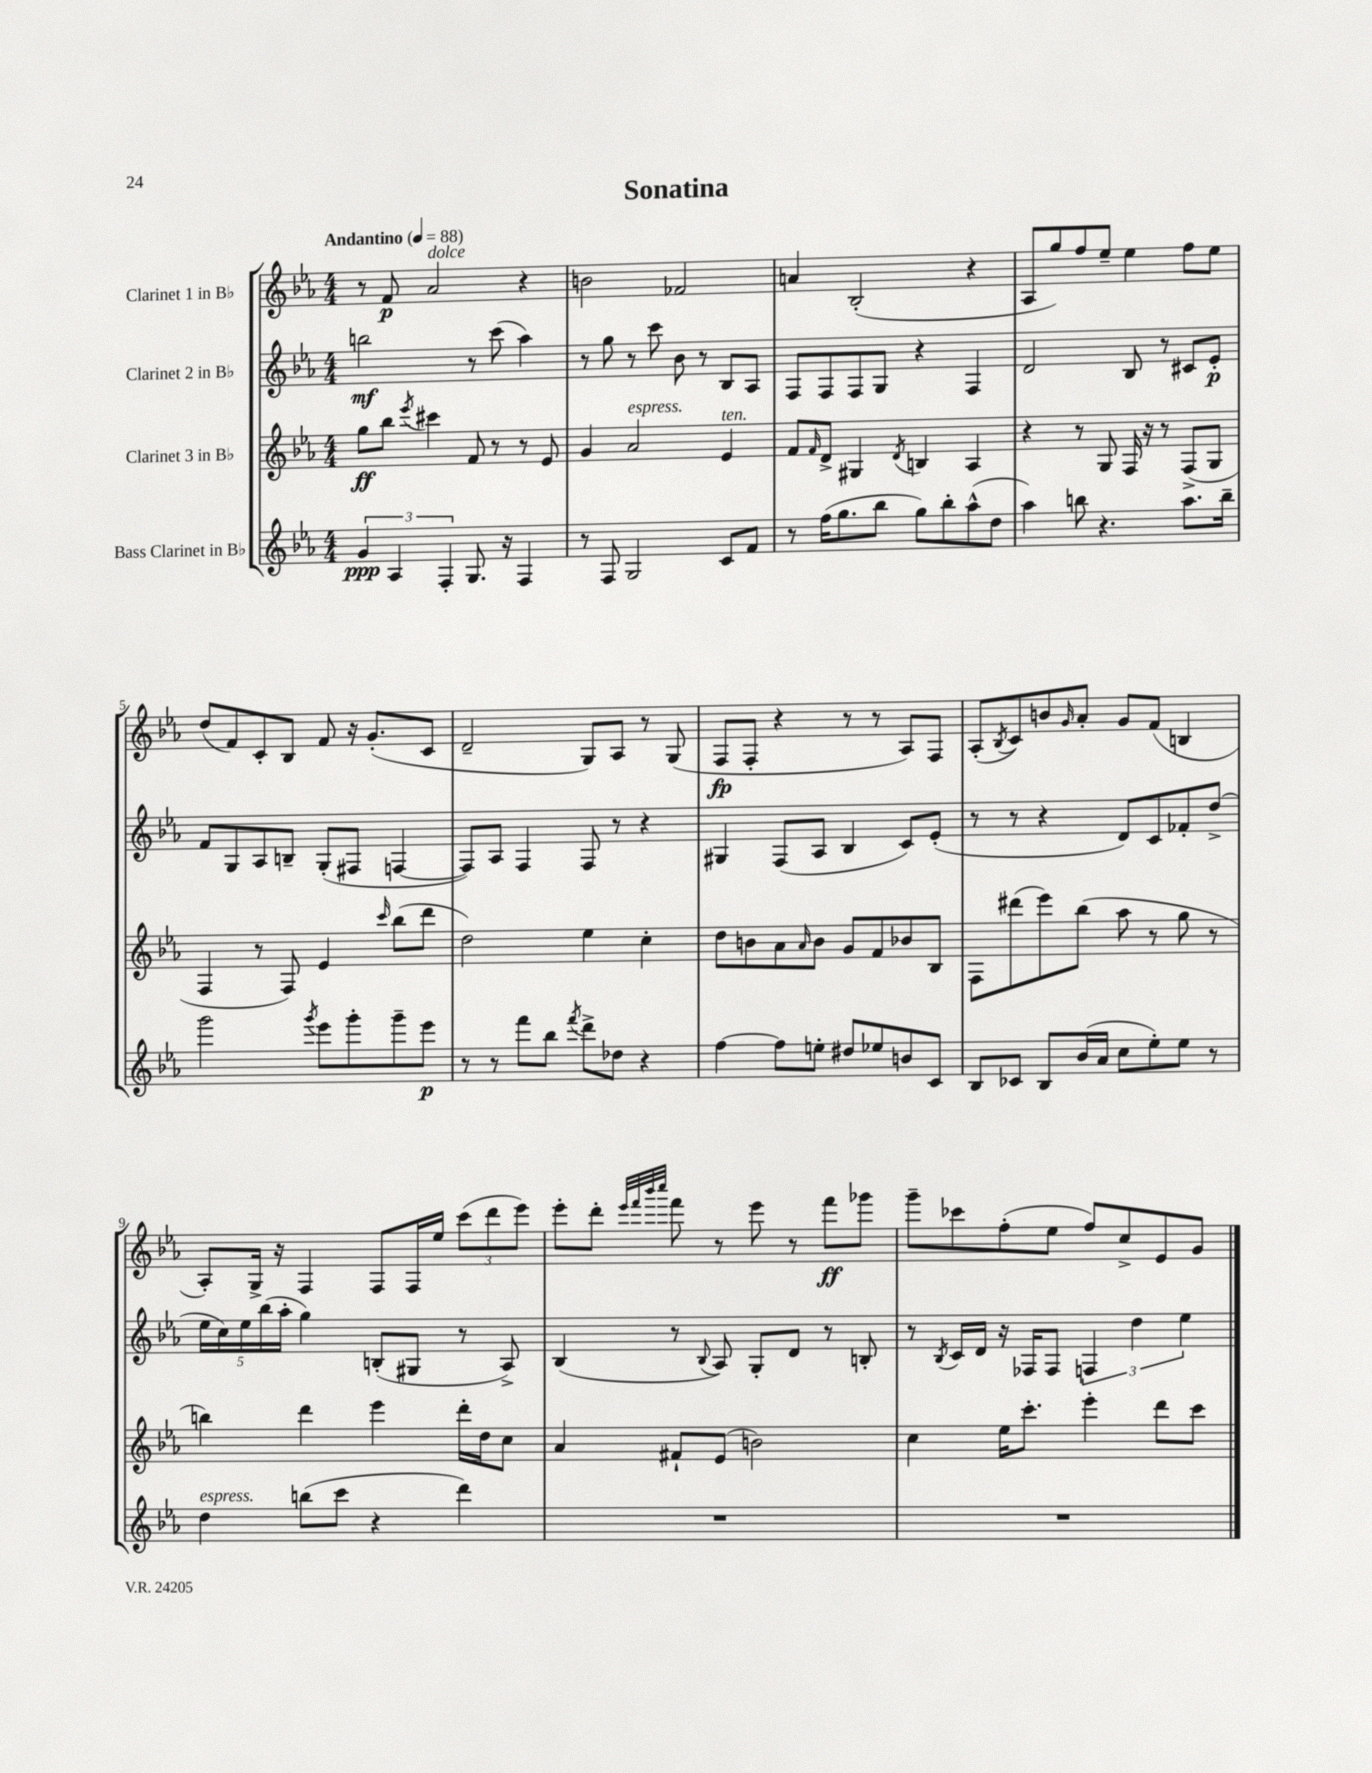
\header { title = "Sonatina" }
<<
\new StaffGroup <<
\new Staff = "s0" \with { instrumentName = "Clarinet 1 in Bb" } {
    \clef treble \key ees \major \numericTimeSignature \time 4/4 \tempo "Andantino" 4 = 88
    r8 f'8\p aes'2^\markup { \italic "dolce" } r4 |
    b'2 fes'2 |
    a'4 bes2-.( r4 |
    aes8 g''8) f''8 ees''8-- ees''4 f''8 ees''8 |
    d''8( f'8) c'8-. bes8 f'8 r16 g'8.-.( c'8 |
    d'2-- g8) aes8 r8 g8( |
    f8\fp f8-. r4 r8 r8 aes8) f8 |
    aes8-.( \acciaccatura { bes8 } c'8) b'8 \grace { g'16 } aes'8-. g'8 f'8( b4 |
    aes8-.) g16-> r16 f4 f8 f16 ees''16 \tuplet 3/2 { c'''8( d'''8 ees'''8) } |
    ees'''8-. d'''8-. \grace { ees'''32 f'''32 bes'''32 c''''32 } f'''8 r8 ees'''8 r8 f'''8\ff ges'''8 |
    g'''8-- ces'''8 f''8-.( ees''8 f''8) c''8-> ees'8 g'8 \bar "|." |
}
\new Staff = "s1" \with { instrumentName = "Clarinet 2 in Bb" } {
    \clef treble \key ees \major \numericTimeSignature \time 4/4
    b''2\mf r8 c'''8( aes''4) |
    r8 g''8 r8 c'''8 bes'8 r8 bes8 aes8 |
    f8 f8 f8 g8 r4 f4 |
    d'2 bes8 r8 cis'8 ees'8-.\p |
    f'8 g8 aes8 b8-- g8-.( fis8 f4~ |
    f8) aes8 f4 f8 r8 r4 |
    gis4 f8( aes8 bes4 c'8) ees'8-.( |
    r8 r8 r4 d'8) c'8 fes'8-. d''8->( |
    \tuplet 5/4 { ees''16 c''16) ees''16 bes''16( aes''16-. } g''4) b8-.( gis8 r8 aes8->) |
    bes4( r8 \appoggiatura { bes8 } aes8) g8-. d'8 r8 b8-. |
    r8 \acciaccatura { bes8 } c'16 d'16 r16 fes16 fes8 \tuplet 3/2 { f4 d''4 ees''4 } \bar "|." |
}
\new Staff = "s2" \with { instrumentName = "Clarinet 3 in Bb" } {
    \clef treble \key ees \major \numericTimeSignature \time 4/4
    g''8\ff bes''8 \acciaccatura { ees'''8 } cis'''4 f'8 r8 r8 ees'8 |
    g'4 aes'2^\markup { \italic "espress." } ees'4^\markup { \italic "ten." } |
    f'8 \grace { f'16 } d'8-> gis4 \acciaccatura { d'8 } b4 aes4 |
    r4 r8 g8 f16 r16 r8 f8->( g8 |
    f4 r8 f8) ees'4 \grace { c'''16 } bes''8( d'''8 |
    d''2) ees''4 c''4-. |
    d''8 b'8 aes'8 \grace { aes'16 } b'8 g'8 f'8 bes'8 bes8 |
    f8 dis'''8( ees'''8) bes''8( aes''8 r8 g''8 r8 |
    b''4) d'''4 ees'''4 d'''16-. d''16 c''8 |
    aes'4 fis'8-! ees'8( b'2) |
    c''4 ees''16 c'''8.-. ees'''4-. d'''8 c'''8 \bar "|." |
}
\new Staff = "s3" \with { instrumentName = "Bass Clarinet in Bb" } {
    \clef treble \key ees \major \numericTimeSignature \time 4/4
    \tuplet 3/2 { g'4\ppp aes4 f4-. } g8. r16 f4 |
    r8 f8 g2 c'8 f'8 |
    r8 f''16( g''8. bes''8 g''8) bes''8-. aes''8-^( d''8 |
    aes''4) b''8 r4. aes''8. b''16-- |
    g'''2 \acciaccatura { g'''8 } ees'''8 g'''8-. g'''8-- ees'''8\p |
    r8 r8 f'''8 bes''8 \acciaccatura { f'''8 } d'''8-> des''8 r4 |
    f''4~ f''8 e''8-. dis''8 ees''8 b'8 c'8 |
    bes8 ces'8 bes8 bes'16( aes'16 c''8 ees''8-.) ees''8 r8 |
    d''4^\markup { \italic "espress." } b''8( c'''8 r4 d'''4) |
    R1 |
    R1 \bar "|." |
}
>>
>>
